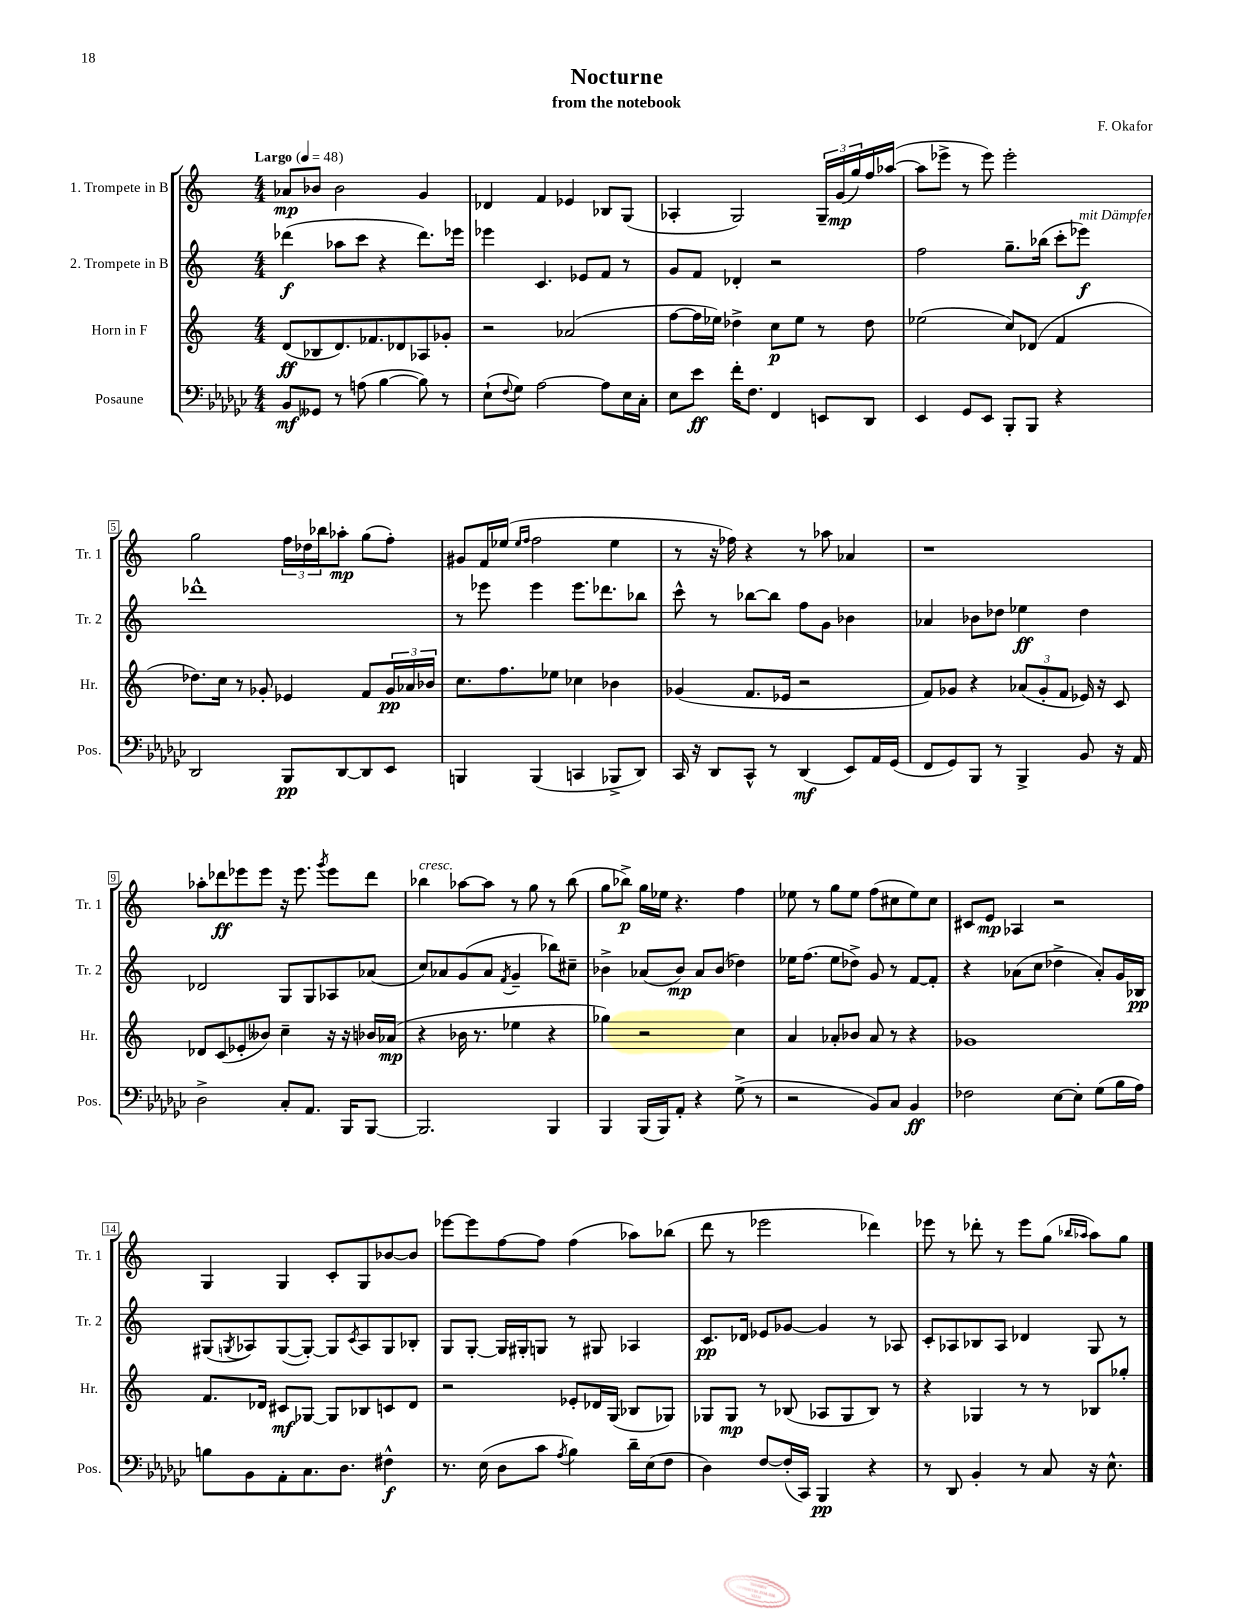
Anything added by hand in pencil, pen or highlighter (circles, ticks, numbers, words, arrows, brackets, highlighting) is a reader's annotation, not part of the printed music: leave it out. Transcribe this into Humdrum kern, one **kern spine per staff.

**kern	**kern	**kern	**kern
*staff4	*staff3	*staff2	*staff1
*clefF4	*clefG2	*clefG2	*clefG2
*k[b-e-a-d-g-c-]	*k[]	*k[]	*k[]
*M4/4	*M4/4	*M4/4	*M4/4
*MM48	*MM48	*MM48	*MM48
8BB-	(8d	(4ddd-	8a-
8GG--	8B-	.	8b-
8r	8.d)	8aa-	2b-
(8A	.	8ccc	.
.	8.f-	.	.
[4B-	.	4r	.
.	8d-	.	.
8B-])	8A-	8.ddd-)	4g
8r	8g-'	.	.
.	.	16eee-	.
=	=	=	=
(8E-`	2r	4eee-	4d-
8qqF	.	.	.
8G-)	.	.	.
[2A-	.	4.c	4f
.	(2a-	.	4e-
.	.	8e-	.
8A-]	.	8f	8B-
16E-	.	8r	(8G
16C-'	.	.	.
=	=	=	=
8E-	[8ff	8g	4A-'
8e-	16ff]	8f	.
.	16ee-)	.	.
16f'	4dd-^	4d-'	2G)
8.F	.	.	.
4FF	8cc	2r	.
.	8ee-	.	.
8EE	8r	.	24G~
.	.	.	(24g
.	.	.	24gg)
8DD-	8dd-	.	16ff
.	.	.	([16aa-
=	=	=	=
4EE-	(2ee-	2ff	8aa-]
.	.	.	8eee-^
8GG-	.	.	8r
8EE-	.	.	8eee-)
8BBB-'	8cc)	8.gg~	2eee-'
8BBB-	(8d-	.	.
.	.	(16bb-	.
4r	4f	8ccc'	.
.	.	8eee-)	.
=	=	=	=
2DD-	8.dd-)	1ddd-^^	2gg
.	16cc	.	.
.	8r	.	.
.	8g-'	.	.
8BBB-	4e-	.	24ff
.	.	.	24dd-
.	.	.	24bb-
[8DD-	.	.	8aa-'
8DD-]	8f	.	(8gg
8EE-	24g-	.	8ff')
.	24a-	.	.
.	24b-	.	.
=	=	=	=
4BBB	8.cc	8r	8g#
.	.	8eee-	16f
.	8.ff	.	(16ee-
.	.	.	16qqee-
.	.	.	16qqff
(4BBB	.	4eee-	2ff
.	8ee-	.	.
4CC	4cc-	8.eee-	.
.	.	8.ddd-	.
8BBB-^	4b-	.	4ee-
8DD-)	.	8bb-	.
=	=	=	=
16CC-	(4g-	8ccc^^	8r
16r	.	.	.
8DD-	.	8r	16r
.	.	.	16ff-)
8CC-^^	8.f	[8bb-	4r
8r	.	8bb-]	.
.	16e-	.	.
(4DD-	2r	8ff	8r
.	.	8g	8aa-
8EE-)	.	4b-	4a-
16AA-	.	.	.
(16GG-	.	.	.
=	=	=	=
8FF	8f)	4a-	1r
8GG-)	8g-	.	.
8BBB-	4r	8b-	.
8r	.	8dd-	.
4BBB-^	(12a-	4ee-	.
.	12g-'	.	.
.	12f	.	.
8BB-	16e-)	4dd-	.
.	16r	.	.
16r	8c	.	.
16AA-	.	.	.
=	=	=	=
2D-^	8d-	2d-	8aa-'
.	(8c	.	8ddd-
.	8e-'	.	8eee-
.	8b--)	.	8eee-
8C-'	4cc~	8G	16r
.	.	.	8.eee-
8.AA-	.	8G	.
.	.	.	8qggg
.	16r	8A-	8eee-
16BBB-	16r	.	.
[8BBB-	16b-	(8a-	8ddd-
.	(16a-	.	.
=	=	=	=
2.BBB-]	4r	8cc)	4bb-
.	.	8a-	.
.	16b-	(8g	[8aa-
.	8.r	.	.
.	.	8a-	8aa-]
.	.	8qf	.
.	4ee-	4g~	8r
.	.	.	8gg
4BBB-	4r	8bb-)	8r
.	.	8cc#~	(8bb-
=	=	=	=
4BBB-	4gg-)	4b-^	8gg
.	.	.	8bb-^)
(16BBB-	2r	(8a-	16gg
16BBB-)	.	.	16ee-
8AA-'	.	8b-)	4.r
4r	.	8a-	.
.	.	(8b-	.
(8G-^	4cc	4dd-)	4ff
8r	.	.	.
=	=	=	=
2r	4a	16ee-	8ee-
.	.	(8.ff	.
.	.	.	8r
.	8a-'	8ee-	8gg
.	8b-	8dd-^)	8ee-
8BB-)	8a-	8g	(8ff
8C-	8r	8r	8cc#
4BB-	4r	[8f	8ee-)
.	.	8f']	8cc#
=	=	=	=
2F-	1g-	4r	8c#
.	.	.	8e
.	.	(8a-	4A-
.	.	8cc	.
[8E-	.	4dd-^	2r
8E-']	.	.	.
(8G-	.	8a-')	.
16B-	.	16g	.
16A-)	.	16B-	.
=	=	=	=
8B	8.f	(8G#	4G
.	.	8qG	.
8BB-	.	8A-)	.
.	16d-	.	.
8AA-'	8c#	([8G	4G
8.C-	[8G-	8G'_)	.
.	8G-]	8G]	8c'
8.D-	.	.	.
.	.	8qc	.
.	8B-	8A-	8G
4F#^^	8c	8G	[8b-
.	8d-	8B-'	8b-]
=	=	=	=
8.r	2r	8G	[8eee-
.	.	[8G'	8eee-]
(16E-	.	.	.
8D-	.	16G]	[8ff
.	.	16G#'	.
8c-	.	8G	8ff]
8qA-	.	.	.
4B-)	8e-'	8r	(4ff
.	16d-	8G#	.
.	(16G	.	.
16d-~	8B-	4A-	8aa-)
(16E-	.	.	.
8F	8G-)	.	(8bb-
=	=	=	=
4D-)	8G-	8.c	8ddd
.	8G-	.	8r
.	.	16d-	.
[8F	8r	8e-	2eee-
(16F']	(8B-	[8g-	.
16CC-)	.	.	.
4BBB-	8A-	4g-]	.
.	8G-	.	.
4r	8B-)	8r	4ddd-)
.	8r	8A-	.
=	=	=	=
8r	4r	8c'	8eee-
8DD-	.	8A-	8r
4BB-'	4G-	8B-	8ddd-'
.	.	8A-	8r
8r	8r	4d-	8eee-
8C-	8r	.	(8gg
.	.	.	16qqbb-
.	.	.	16qqaa-
16r	8B-	8G	8aa-)
8.E-^^	.	.	.
.	8gg-'	8r	8gg
==	==	==	==
*-	*-	*-	*-
